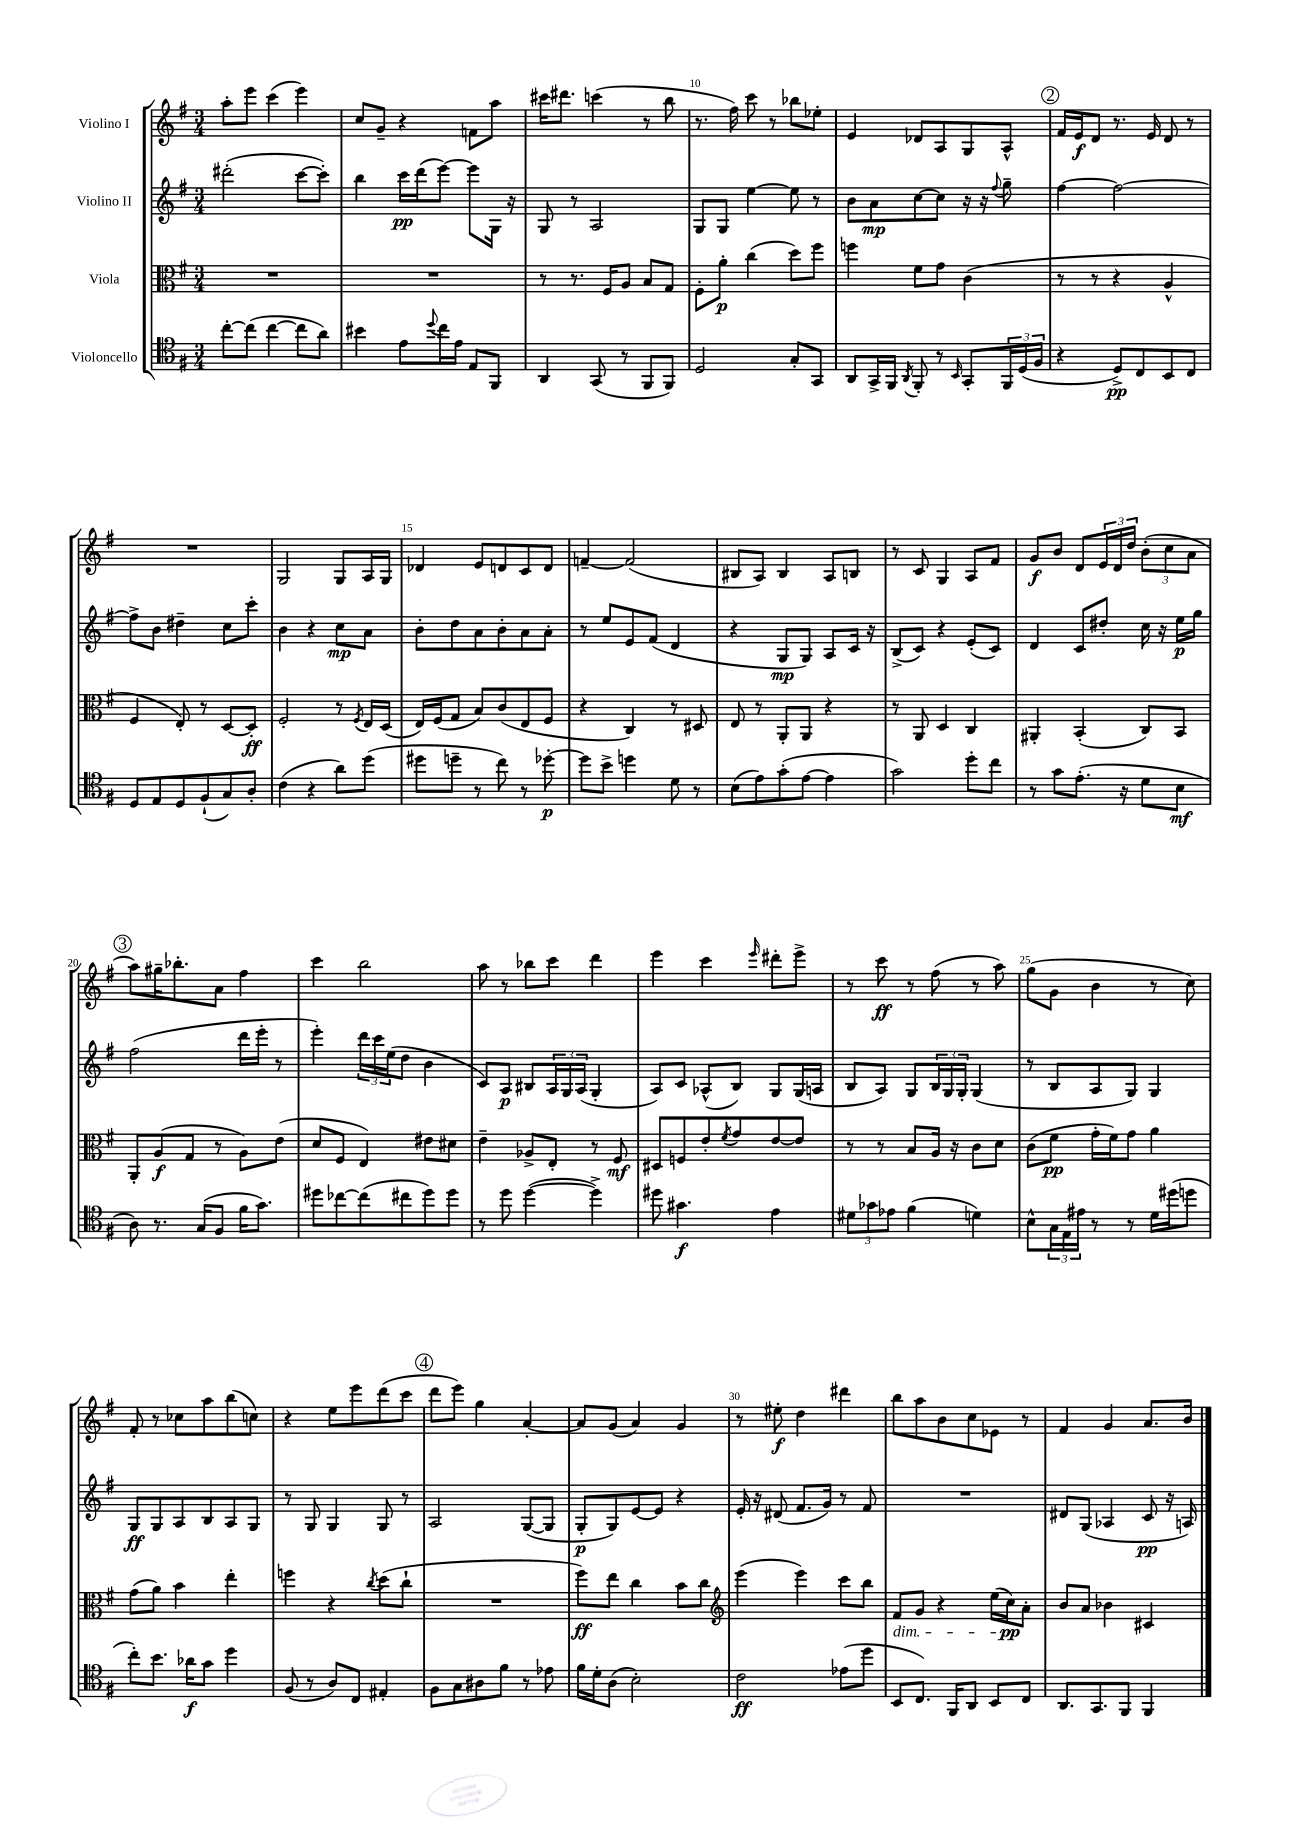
<<
\new StaffGroup <<
\new Staff = "s0" \with { instrumentName = "Violino I" } {
    \clef treble \key g \major \numericTimeSignature \time 3/4
    a''8-. e'''8 c'''4( e'''4) |
    c''8 g'8-- r4 f'8 a''8 |
    cis'''16 dis'''8. c'''4( r8 b''8 |
    r8. fis''16) c'''8 r8 bes''8 ees''8-. |
    e'4 des'8 a8 g8 a8-^ |
    \mark \markup { \circle "2" } fis'16 e'16\f d'8 r8. e'16 d'8 r8 |
    R2. |
    g2 g8 a16 g16 |
    des'4 e'8 d'8 c'8 d'8 |
    f'4~-- f'2( |
    bis8 a8) bis4 a8 b8 |
    r8 c'8 g4 a8 fis'8 |
    g'8\f b'8 d'8 \tuplet 3/2 { e'16 d'16 d''16 } \tuplet 3/2 { b'8-.( c''8 a'8 } |
    \mark \markup { \circle "3" } a''8) gis''16-- bes''8.-. a'8 fis''4 |
    c'''4 b''2 |
    a''8 r8 bes''8 c'''8 d'''4 |
    e'''4 c'''4 \grace { e'''16 } dis'''8-. e'''8-> |
    r8 c'''8\ff r8 fis''8( r8 a''8) |
    g''8( g'8 b'4 r8 c''8) |
    fis'8-. r8 ces''8 a''8 b''8( c''8) |
    r4 e''8 e'''8 d'''8( c'''8 |
    \mark \markup { \circle "4" } d'''8 e'''8) g''4 a'4~-. |
    a'8 g'8( a'4) g'4 |
    r8 eis''8-.\f d''4 dis'''4 |
    b''8 a''8 b'8 c''8 ees'8 r8 |
    fis'4 g'4 a'8. b'16 \bar "|." |
}
\new Staff = "s1" \with { instrumentName = "Violino II" } {
    \clef treble \key g \major \numericTimeSignature \time 3/4
    dis'''2-.( c'''8~ c'''8-.) |
    b''4 c'''16\pp d'''16( e'''8~) e'''8 g16 r16 |
    g8 r8 a2 |
    g8 g8 e''4~ e''8 r8 |
    b'8 a'8\mp c''8~ c''8 r16 r16 \appoggiatura { fis''8 } g''8-- |
    \mark \markup { \circle "2" } fis''4~ fis''2~ |
    fis''8-> b'8 dis''4-- c''8 c'''8-. |
    b'4 r4 c''8\mp a'8 |
    b'8-. d''8 a'8 b'8-. a'8 a'8-. |
    r8 e''8 e'8 fis'8( d'4 |
    r4 g8\mp g8) a8 c'16 r16 |
    b8->( c'8) r4 e'8-.( c'8) |
    d'4 c'8 dis''8-. c''16 r16 e''16\p g''16 |
    \mark \markup { \circle "3" } fis''2( d'''16 e'''16-. r8 |
    e'''4-.) \tuplet 3/2 { d'''16 c'''16 e''16( } d''8 b'4 |
    c'8) a8\p bis8 \tuplet 3/2 { a16 g16 a16( } g4-. |
    a8) c'8 aes8-^( b8) g8 g16( a16 |
    b8 a8) g8 \tuplet 3/2 { b16 g16 g16-. } g4( |
    r8 b8 a8 g8) g4 |
    g8\ff g8 a8 b8 a8 g8 |
    r8 g8 g4 g8 r8 |
    \mark \markup { \circle "4" } a2 g8~( g8 |
    g8-.\p g8) e'8~ e'8 r4 |
    e'16-. r16 dis'8( fis'8. g'16) r8 fis'8 |
    R2. |
    dis'8 g8( aes4 c'8\pp r16 a16) \bar "|." |
}
\new Staff = "s2" \with { instrumentName = "Viola" } {
    \clef alto \key g \major \numericTimeSignature \time 3/4
    R2. |
    R2. |
    r8 r8. fis16 a8 b8 g8 |
    fis8-. a'8-.\p c''4( d''8) fis''8 |
    f''4 fis'8 g'8 c'4( |
    \mark \markup { \circle "2" } r8 r8 r4 a4-^ |
    fis4 e8-.) r8 d8~ d8-.\ff |
    fis2-. r8 \acciaccatura { fis8 } e16 d16( |
    e16) fis16( g8 b8) c'8( e8 fis8 |
    r4 c4) r8 dis8 |
    e8 r8 a,8-. a,8 r4 |
    r8 a,8 d4 c4 |
    ais,4-. b,4-.( c8) b,8 |
    \mark \markup { \circle "3" } a,8-. a8\f( g8 r8 a8) e'8( |
    d'8 fis8 e4) eis'8 dis'8 |
    e'4-- aes8-> e8-. r8 fis8\mf |
    dis8 f8 e'8-. \acciaccatura { fis'8 } g'8 e'8~ e'8 |
    r8 r8 b8 a16 r16 c'8 d'8 |
    c'8( fis'8\pp g'16-. fis'16) g'8 a'4 |
    g'8( a'8) b'4 e''4-. |
    f''4 r4 \acciaccatura { c''8 } d''8( c''8-! |
    \mark \markup { \circle "4" } R2. |
    fis''8\ff) e''8 c''4 b'8 c''8 |
    \clef treble e'''4( e'''4) c'''8 b''8 |
    fis'8\dim g'8 r4 e''16( c''16\pp\!) a'8-. |
    b'8 a'8 bes'4 cis'4 \bar "|." |
}
\new Staff = "s3" \with { instrumentName = "Violoncello" } {
    \clef tenor \key g \major \numericTimeSignature \time 3/4
    c''8~-. c''8( c''4~ c''8 a'8) |
    bis'4 e'8 \appoggiatura { d''8 } c''16 e'16 e8 fis,8 |
    a,4 g,8( r8 fis,8 fis,8) |
    d2 g8-. g,8 |
    a,8 g,16-> fis,16 \acciaccatura { a,8 } fis,8-. r8 \grace { b,16 } g,8-. \tuplet 3/2 { fis,16 d16( fis16 } |
    \mark \markup { \circle "2" } r4 d8->\pp) c8 b,8 c8 |
    d8 e8 d8 fis8-!( g8) a8-. |
    c'4( r4 a'8) d''8( |
    dis''8 d''8-- r8 c''8) r8 des''8~-.\p |
    des''8 b'8-> d''4 d'8 r8 |
    b8( e'8) g'8-.( e'8~ e'4 |
    g'2) d''8-. c''8 |
    r8 g'8 e'8.-.( r16 d'8 b8\mf |
    \mark \markup { \circle "3" } a8) r8. g16( fis8 fis'16 g'8.) |
    dis''8 ces''8~ ces''8( cis''8 dis''8) dis''8 |
    r8 d''8 d''4~( d''4->) |
    dis''8 gis'4.\f e'4 |
    \tuplet 3/2 { dis'8 ges'8 ees'8 } fis'4( d'4) |
    b8-^ \tuplet 3/2 { g16 e16 eis'16 } r8 r8 d'16 dis''16( d''8 |
    c''8-.) b'8. aes'16\f g'8 d''4 |
    fis8( r8 a8) c8 eis4-. |
    \mark \markup { \circle "4" } fis8 g8 ais8 fis'8 r8 ees'8 |
    fis'16 d'16-. a8( b2-.) |
    c'2\ff ees'8( d''8 |
    b,8 c8.) fis,16 a,8 b,8 c8 |
    a,8. g,8. fis,8 fis,4 \bar "|." |
}
>>
>>
\layout { \context { \Score currentBarNumber = #7 \override BarNumber.break-visibility = ##(#f #t #t) barNumberVisibility = #(every-nth-bar-number-visible 5) } }
